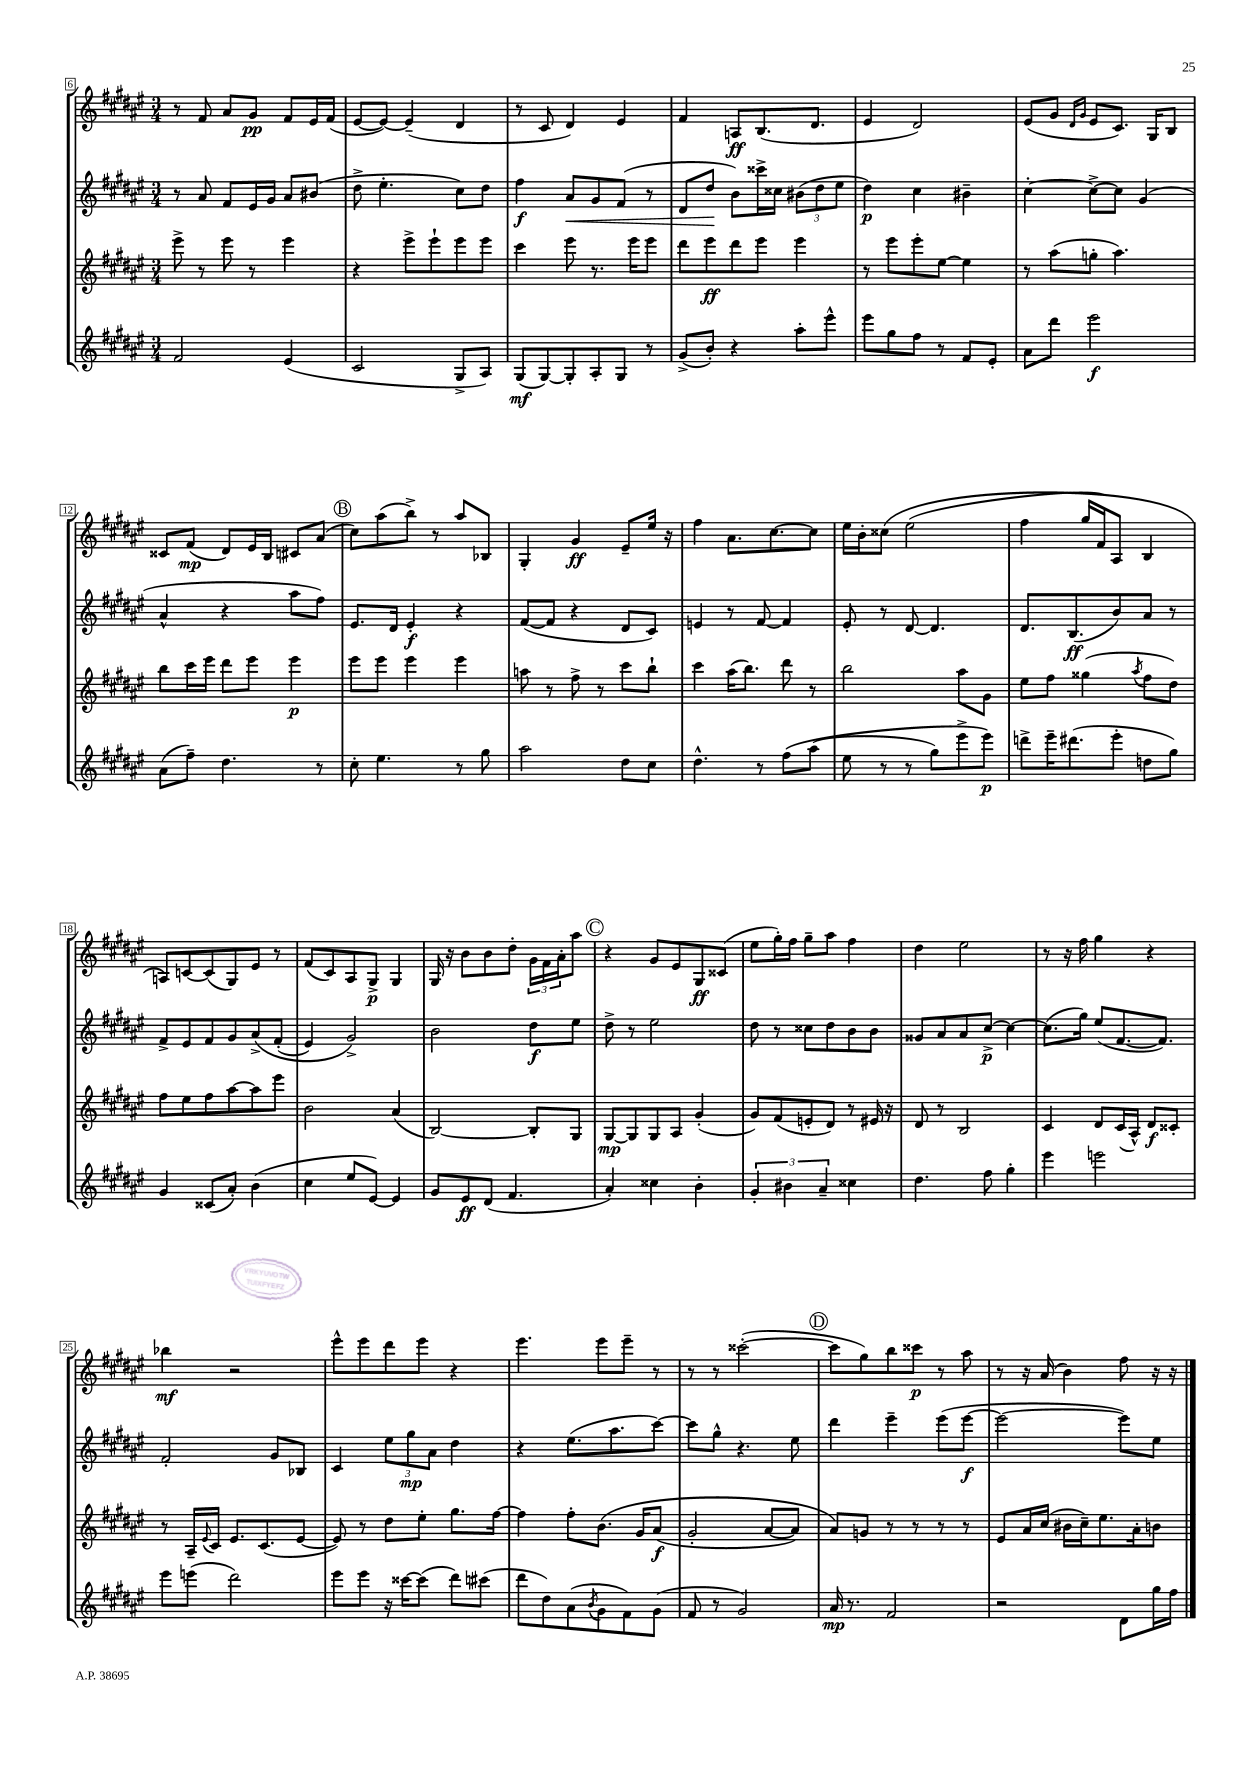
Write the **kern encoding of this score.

**kern	**dynam	**kern	**dynam	**kern	**dynam	**kern	**dynam
*part4	*part4	*part3	*part3	*part2	*part2	*part1	*part1
*staff4	*staff4	*staff3	*staff3	*staff2	*staff2	*staff1	*staff1
*clefG2	*	*clefG2	*	*clefG2	*	*clefG2	*
*k[f#c#g#d#a#e#]	*	*k[f#c#g#d#a#e#]	*	*k[f#c#g#d#a#e#]	*	*k[f#c#g#d#a#e#]	*
*M3/4	*	*M3/4	*	*M3/4	*	*M3/4	*
=6	=6	=6	=6	=6	=6	=6	=6
2f#/	.	8eee#^\	.	8r	.	8r	.
.	.	8r	.	8a#/	.	8f#/	.
.	.	8eee#\	.	8f#/L	.	8a#/L	.
.	.	8r	.	16e#/L	.	8g#/J	pp
.	.	.	.	16g#/JJ	.	.	.
(4e#/	.	4eee#\	.	8a#/L	.	8f#/L	.
.	.	.	.	(8b#X/J	.	16e#/L	.
.	.	.	.	.	.	(16f#/JJ	.
=7	=7	=7	=7	=7	=7	=7	=7
2c#/	.	4r	.	8dd#^\	.	[8e#/L	.
.	.	.	.	4.ee#'\	.	8e#/J_)	.
.	.	8eee#^\L	.	.	.	(4e#~/]	.
.	.	8eee#`\	.	.	.	.	.
8G#^/L	.	8eee#\	.	8cc#\L)	.	4d#/	.
8A#/J)	.	8eee#\J	.	8dd#\J	.	.	.
=8	=8	=8	=8	=8	=8	=8	=8
(8G#/L	mf	4ccc#\	.	4ff#\	f	8r	.
[8G#/)	.	.	.	.	.	8c#/	.
!	!	!	!	!	!LO:HP:b	!	!
8G#'/]	.	8eee#\	.	8a#/L	<	4d#/)	.
8A#'/	.	8.r	.	8g#/	.	.	.
8G#/J	.	.	.	(8f#/J	.	4e#/	.
.	.	16eee#\KL	.	.	.	.	.
8r	.	8eee#\J	.	8r	.	.	.
=9	=9	=9	=9	=9	=9	=9	=9
(8g#^/L	.	8ddd#\L	.	8d#/L	.	4f#/	.
8b'/J)	.	8eee#\	ff	8dd#/J	.	.	.
4r	.	8ddd#\	.	8b\L)	[	8An/L	ff
.	.	8eee#\J	.	16ccc##X^\L	.	(8.B/	.
.	.	.	.	16cc##X\JJ	.	.	.
8aa#'\L	.	4eee#\	.	(12b#X\L	.	.	.
.	.	.	.	.	.	8.d#/J	.
.	.	.	.	12dd#\	.	.	.
8eee#^^\J	.	.	.	.	.	.	.
.	.	.	.	12ee#\J	.	.	.
=10	=10	=10	=10	=10	=10	=10	=10
8eee#\L	.	8r	.	4dd#\)	p	4e#/	.
8gg#\	.	8eee#\L	.	.	.	.	.
8ff#\J	.	8eee#'\	.	4cc#\	.	2d#/)	.
8r	.	[8ee#\J	.	.	.	.	.
8f#/L	.	4ee#\]	.	4b#X~\	.	.	.
8e#'/J	.	.	.	.	.	.	.
=11	=11	=11	=11	=11	=11	=11	=11
8a#\L	.	8r	.	[4cc#'\	.	(8e#/L	.
8ddd#\J	.	(8aa#\L	.	.	.	8g#/J	.
.	.	.	.	.	.	16qqd#/LL	.
.	.	.	.	.	.	16qqg#/JJ	.
2eee#\	f	8ggn'\J	.	8cc#^\L_	.	8e#/L	.
.	.	4.aa#\)	.	8cc#\J]	.	8.c#/J)	.
.	.	.	.	(4g#/	.	.	.
.	.	.	.	.	.	16G#/KL	.
.	.	.	.	.	.	8B/J	.
!!LO:LB:g=z
=12	=12	=12	=12	=12	=12	=12	=12
(8a#\L	.	8bb\L	.	4a#^^/	.	8c##X/L	.
8ff#~\J)	.	16ccc#\L	.	.	.	(8f#/J	mp
.	.	16eee#\JJ	.	.	.	.	.
4.dd#\	.	8ddd#\L	.	4r	.	8d#/L)	.
.	.	8eee#\J	.	.	.	16e#/L	.
.	.	.	.	.	.	16B/JJ	.
.	.	4eee#\	p	8aa#\L	.	8c#X/L	.
8r	.	.	.	8ff#\J)	.	(8a#/J	.
!!LO:REH:place=s1:t=B
=13	=13	=13	=13	=13	=13	=13	=13
8cc#'\	.	8eee#\L	.	8.e#/L	.	8cc#\L)	.
4.ee#\	.	8eee#\J	.	.	.	(8aa#\	.
.	.	.	.	16d#/Jk	.	.	.
.	.	4eee#\	.	4e#'/	f	8bb^\J)	.
.	.	.	.	.	.	8r	.
8r	.	4eee#\	.	4r	.	8aa#/L	.
8gg#\	.	.	.	.	.	8B-X/J	.
=14	=14	=14	=14	=14	=14	=14	=14
2aa#\	.	8aan\	.	([8f#/L	.	4G#'/	.
.	.	8r	.	8f#/J]	.	.	.
.	.	8ff#^\	.	4r	.	4g#/	ff
.	.	8r	.	.	.	.	.
8dd#\L	.	8ccc#\L	.	8d#/L	.	8e#~/L	.
8cc#\J	.	8bb`\J	.	8c#/J)	.	16ee#/Jk	.
.	.	.	.	.	.	16r	.
=15	=15	=15	=15	=15	=15	=15	=15
4.dd#^^\	.	4ccc#\	.	4en/	.	4ff#\	.
.	.	(16aa#\KL	.	8r	.	8.a#\L	.
.	.	8.bb\J)	.	.	.	.	.
8r	.	.	.	[8f#/	.	.	.
.	.	.	.	.	.	[8.cc#\	.
(8ff#\L	.	8ddd#\	.	4f#/]	.	.	.
(8aa#\J	.	8r	.	.	.	8cc#\J]	.
=16	=16	=16	=16	=16	=16	=16	=16
8ee#\	.	2bb\	.	8e#'/	.	16ee#\LL	.
.	.	.	.	.	.	16b'\J	.
8r	.	.	.	8r	.	(8cc##X\J	.
8r	.	.	.	[8d#/	.	(2ee#\	.
8gg#\L)	.	.	.	4.d#/]	.	.	.
8eee#^\	.	8aa#\L	.	.	.	.	.
8eee#\J)	p	8g#\J	.	.	.	.	.
=17	=17	=17	=17	=17	=17	=17	=17
8dddn^\L	.	8ee#\L	.	8.d#/L	.	4ff#\	.
16eee#~\K	.	8ff#\J	.	.	.	.	.
(8.ddd#X\	.	.	.	(8.B/	ff	.	.
.	.	(4gg##X\	.	.	.	16gg#/LL	.
.	.	.	.	.	.	16f#/J)	.
8eee#'\J	.	.	.	8b/)	.	8A#/J	.
.	.	8qaa#/	.	.	.	.	.
8ddn\L	.	8ff#\L	.	8a#/J	.	4B/	.
8gg#\J)	.	8dd#\J)	.	8r	.	.	.
!!LO:LB:g=z
=18	=18	=18	=18	=18	=18	=18	=18
4g#/	.	8ff#\L	.	8f#^/L	.	8An/L)	.
.	.	8ee#\	.	8e#/	.	[8cn/	.
(8c##X/L	.	8ff#\	.	8f#/	.	(8c/]	.
8a#'/J)	.	[8aa#\	.	8g#/	.	8G#/)	.
(4b\	.	8aa#\]	.	(8a#^/	.	8e#/J	.
.	.	8eee#\J	.	(8f#'/J	.	8r	.
=19	=19	=19	=19	=19	=19	=19	=19
4cc#\	.	2b\	.	4e#/)	.	(8f#/L	.
.	.	.	.	.	.	8c#/)	.
8ee#/L	.	.	.	2g#^/)	.	8A#/	.
[8e#/J)	.	.	.	.	.	8G#^/J	p
4e#/]	.	(4a#/	.	.	.	4G#/	.
=20	=20	=20	=20	=20	=20	=20	=20
8g#/L	.	[2B/)	.	2b\	.	16G#/	.
.	.	.	.	.	.	16r	.
8e#/	ff	.	.	.	.	8b\L	.
(8d#/J	.	.	.	.	.	8b\	.
4.f#/	.	.	.	.	.	8dd#'\J	.
.	.	8B'/L]	.	8dd#\L	f	24g#\LL	.
.	.	.	.	.	.	24f#\	.
.	.	.	.	.	.	24a#'\J	.
.	.	8G#/J	.	8ee#\J	.	8aa#\J	.
!!LO:REH:place=s1:t=C
=21	=21	=21	=21	=21	=21	=21	=21
4a#'/)	.	[8G#/L	mp	8dd#^\	.	4r	.
.	.	8G#/]	.	8r	.	.	.
4cc##X\	.	8G#/	.	2ee#\	.	8g#/L	.
.	.	8A#/J	.	.	.	8e#/	.
4b'\	.	(4g#'/	.	.	.	8G#/	ff
.	.	.	.	.	.	(8c##X/J	.
=22	=22	=22	=22	=22	=22	=22	=22
6g#'/	.	8g#/L)	.	8dd#\	.	8ee#\L	.
.	.	(8f#/	.	8r	.	16gg#'\L)	.
6b#X\	.	.	.	.	.	.	.
.	.	.	.	.	.	16ff#\JJ	.
.	.	8en'/	.	8cc##X\L	.	8gg#~\L	.
6a#~/	.	.	.	.	.	.	.
.	.	8d#/J)	.	8dd#\	.	8aa#\J	.
4cc##X\	.	8r	.	8b\	.	4ff#\	.
.	.	16e#X/	.	8b\J	.	.	.
.	.	16r	.	.	.	.	.
=23	=23	=23	=23	=23	=23	=23	=23
4.dd#\	.	8d#/	.	8g##X/L	.	4dd#\	.
.	.	8r	.	8a#/	.	.	.
.	.	2B/	.	8a#/	.	2ee#\	.
8ff#\	.	.	.	[8cc#^/J	p	.	.
4gg#'\	.	.	.	4cc#\_	.	.	.
=24	=24	=24	=24	=24	=24	=24	=24
4eee#\	.	4c#/	.	(8.cc#\L]	.	8r	.
.	.	.	.	.	.	16r	.
.	.	.	.	16gg#\Jk)	.	16ff#\	.
2eeen\	.	8d#/L	.	(8ee#/L	.	4gg#\	.
.	.	(16c#/L	.	[8.f#/	.	.	.
.	.	16A#^^/JJ)	.	.	.	.	.
.	.	8d#/L	f	.	.	4r	.
.	.	.	.	8.f#/J])	.	.	.
.	.	8c##X'/J	.	.	.	.	.
!!LO:LB:g=z
=25	=25	=25	=25	=25	=25	=25	=25
8eee#\L	.	8r	.	2f#'/	.	4bb-X\	mf
(8eeen\J	.	16A#~/LL	.	.	.	.	.
.	.	8qqe#/	.	.	.	.	.
.	.	16c#/JJ	.	.	.	.	.
2ddd#\)	.	8.e#/L	.	.	.	2r	.
.	.	(8.c#/	.	.	.	.	.
.	.	.	.	8g#/L	.	.	.
.	.	[8e#/J	.	8B-X/J	.	.	.
=26	=26	=26	=26	=26	=26	=26	=26
8eee#\L	.	8e#/])	.	4c#/	.	8eee#^^\L	.
8eee#\J	.	8r	.	.	.	8eee#\	.
16r	.	8dd#\L	.	12ee#\L	.	8ddd#\	.
[16ccc##X\KL	.	.	.	.	.	.	.
.	.	.	.	12gg#\	mp	.	.
(8ccc##\J]	.	8ee#'\J	.	.	.	8eee#\J	.
.	.	.	.	12a#\J	.	.	.
8ddd#\L)	.	8.gg#\L	.	4dd#\	.	4r	.
(8ccc#X\J	.	.	.	.	.	.	.
.	.	[16ff#\Jk	.	.	.	.	.
=27	=27	=27	=27	=27	=27	=27	=27
8ddd#\L	.	4ff#\]	.	4r	.	4.eee#\	.
8dd#\)	.	.	.	.	.	.	.
(8a#\	.	8ff#'\L	.	(8.ee#\L	.	.	.
8qb/	.	.	.	.	.	.	.
8g#\	.	(8.b\J	.	.	.	8eee#\L	.
.	.	.	.	8.aa#\	.	.	.
8f#\)	.	.	.	.	.	8eee#~\J	.
.	.	16g#/KL	.	.	.	.	.
(8g#\J	.	(8a#/J	f	[8ccc#\J)	.	8r	.
=28	=28	=28	=28	=28	=28	=28	=28
8f#/	.	2g#'/	.	8ccc#\L]	.	8r	.
8r	.	.	.	8gg#^^\J	.	8r	.
2g#/)	.	.	.	4.r	.	([2ccc##X'\	.
.	.	[8a#/L	.	.	.	.	.
.	.	8a#/J])	.	8ee#\	.	.	.
!!LO:REH:place=s1:t=D
=29	=29	=29	=29	=29	=29	=29	=29
16a#/	mp	8a#/L)	.	4ddd#\	.	8ccc##\L]	.
8.r	.	.	.	.	.	.	.
.	.	8gn/J	.	.	.	8gg#\)	.
2f#/	.	8r	.	4eee#~\	.	8bb\	.
.	.	8r	.	.	.	8ccc##X\J	p
.	.	8r	.	(8eee#\L	.	8r	.
.	.	8r	.	[8eee#\J	f	8aa#\	.
=30	=30	=30	=30	=30	=30	=30	=30
2r	.	8e#/L	.	2eee#\_	.	8r	.
.	.	16a#/L	.	.	.	16r	.
.	.	(16cc#/JJ	.	.	.	(16a#/	.
.	.	16b#X\LL	.	.	.	4b\)	.
.	.	16cc#~\J)	.	.	.	.	.
.	.	8.ee#\	.	.	.	.	.
8d#\L	.	.	.	8eee#\L])	.	8ff#\	.
.	.	16a#'\k	.	.	.	.	.
16gg#\L	.	8bn\J	.	8ee#\J	.	16r	.
16ff#\JJ	.	.	.	.	.	16r	.
==	==	==	==	==	==	==	==
*-	*-	*-	*-	*-	*-	*-	*-
